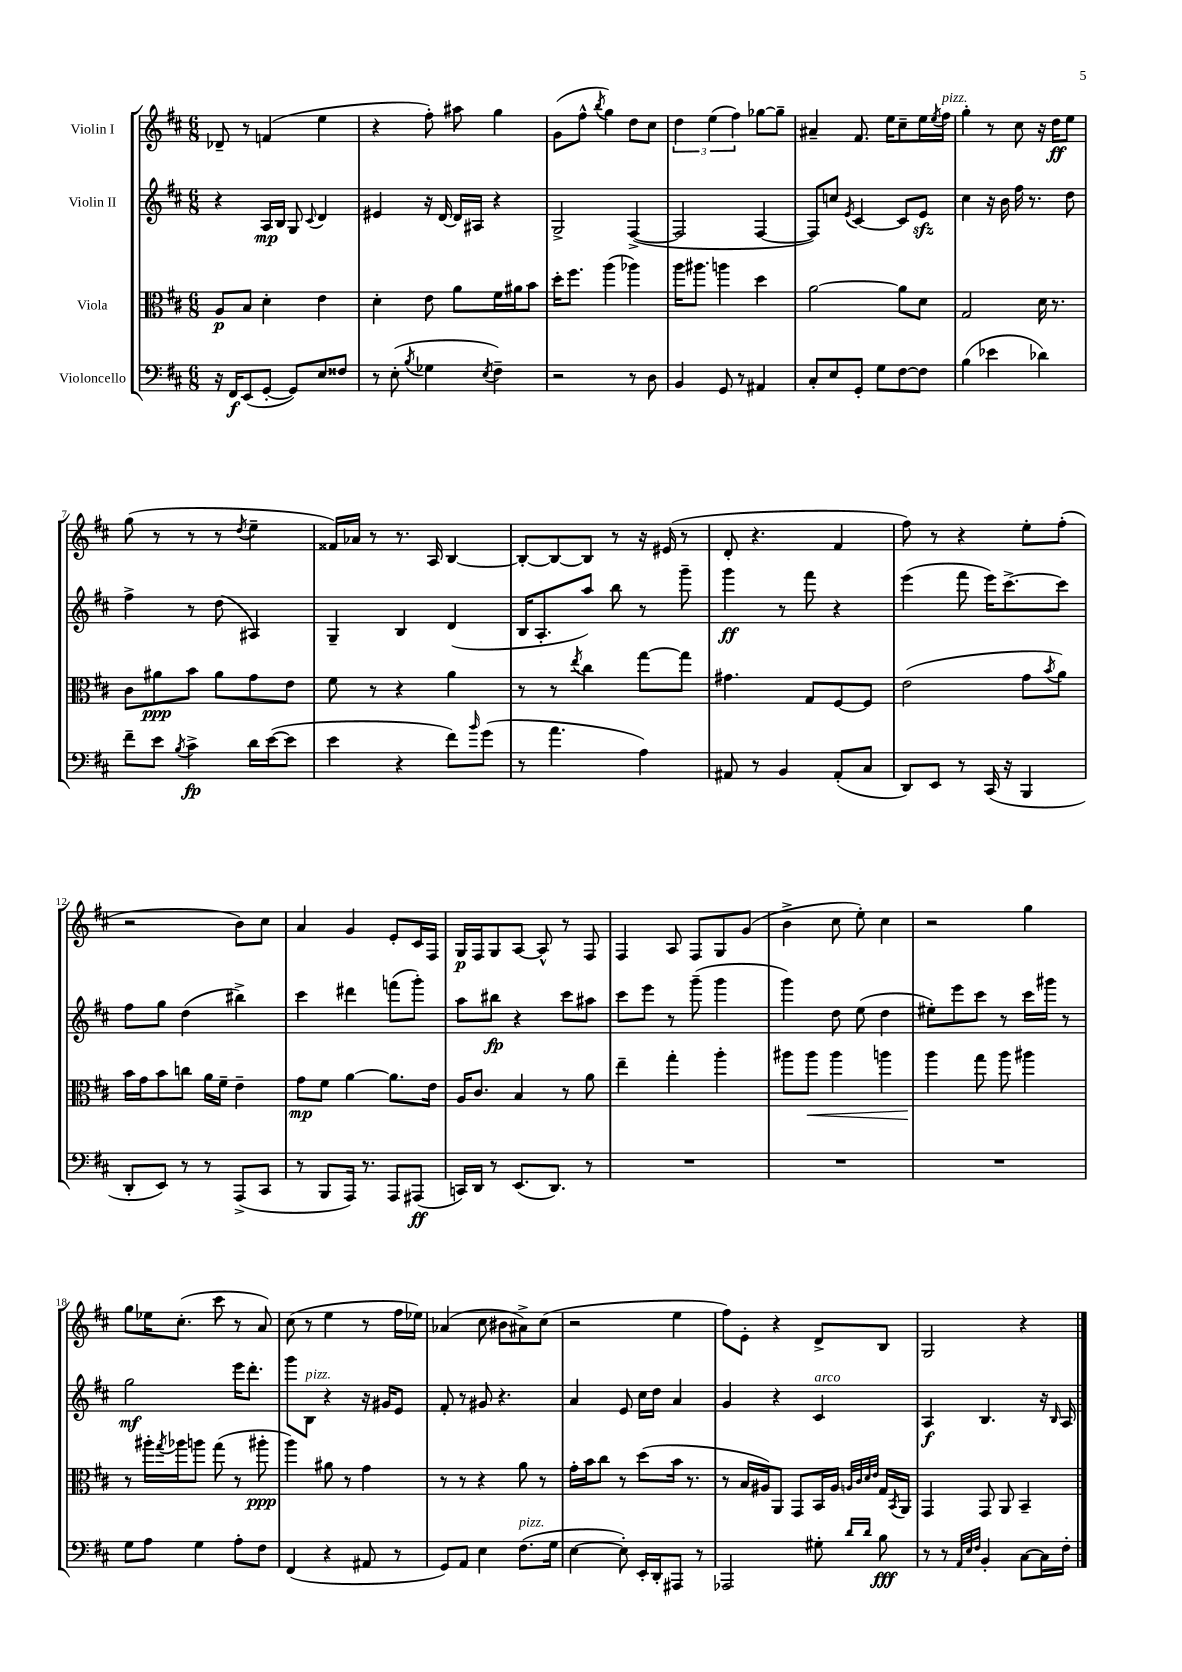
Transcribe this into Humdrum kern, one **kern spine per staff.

**kern	**kern	**kern	**kern
*staff4	*staff3	*staff2	*staff1
*clefF4	*clefC3	*clefG2	*clefG2
*k[f#c#]	*k[f#c#]	*k[f#c#]	*k[f#c#]
*M6/8	*M6/8	*M6/8	*M6/8
16r	8A	4r	8d-~
16FF#	.	.	.
(8EE	8B	.	8r
[8GG'	4d'	16A	(4f
.	.	16B	.
8GG])	.	8G	.
.	.	8qqc#	.
8E	4e	4d	4ee
8F##	.	.	.
=	=	=	=
8r	4d'	4e#	4r
(8E'	.	.	.
8qB	.	.	.
4G-	8e	16r	8ff#')
.	.	[16d	.
.	8a	16d]	8aa#
.	.	16A#	.
8qE	.	.	.
4F#~)	16f#	4r	4gg
.	16a#	.	.
.	8b	.	.
=	=	=	=
2r	16dd'	2G^	(8g
.	8.ff#	.	.
.	.	.	8ff#^^
.	.	.	8qbb
.	(4aa	.	4gg)
8r	4aa-)	([4F#^	8dd
8D	.	.	8cc#
=	=	=	=
4BB	16aa	2F#]	6dd
.	8.aa#	.	.
.	.	.	(6ee
8GG	4aa	.	.
.	.	.	6ff#)
8r	.	.	.
4AA#	4dd	[4F#	[8gg-
.	.	.	8gg-~]
=	=	=	=
8C#'	[2a	8F#])	4a#~
8E	.	8cc	.
.	.	8qe	.
8GG'	.	[4c#	8.f#
8G	.	.	.
.	.	.	16ee
[8F#	8a]	8c#]	8cc#~
8F#]	8d	8e	16ee
.	.	.	8qee
.	.	.	16ff#
=	=	=	=
(4B	2G	4cc#	4gg'
4e-	.	16r	8r
.	.	16b	.
.	.	16ff#	8cc#
.	.	8.r	.
4d-)	16d	.	16r
.	8.r	.	16dd
.	.	8dd	8ee
=	=	=	=
8f#~	8c#	4ff#^	(8gg
8e	8a#	.	8r
8qB	.	.	.
4c#^	8b	8r	8r
.	8a#	(8dd	8r
.	.	.	8qdd
16d	8g	4A#)	4ee~
([16e	.	.	.
8e]	8e	.	.
=	=	=	=
4e	8f#	4G~	16f##)
.	.	.	16a-
.	8r	.	8r
4r	4r	4B	8.r
.	.	.	16A
8f#)	4a	(4d	[4B
16qqb	.	.	.
(8g	.	.	.
=	=	=	=
8r	8r	16B	8B'_
.	.	8.A'	.
4.a	8r	.	8B_
.	8qee	.	.
.	4cc#	8aa)	8B]
.	.	8bb	8r
4A)	[8gg	8r	16r
.	.	.	(16e#
.	8gg]	8ggg~	8r
=	=	=	=
8AA#	4.g#	4ggg	8d'
8r	.	.	4.r
4BB	.	8r	.
.	8G	8fff#	.
(8AA#'	[8F#	4r	4f#
8C#	8F#]	.	.
=	=	=	=
8DD)	(2e	(4eee	8ff#)
8EE	.	.	8r
8r	.	8fff#	4r
(16CC#	.	16eee)	.
16r	.	[8.ccc#^	.
4BBB	8g	.	8ee'
.	8qb	.	.
.	8a)	8ccc#]	(8ff#'
=	=	=	=
8DD'	16b	8ff#	2r
.	16g	.	.
8EE)	8b	8gg	.
8r	8cc	(4dd	.
8r	16a	.	.
.	16f#~	.	.
(8AAA^	4e~	4bb#^)	8b)
8CC#	.	.	8cc#
=	=	=	=
8r	8g	4ccc#	4a
8BBB	8f#	.	.
16AAA)	[4a	4ddd#	4g
8.r	.	.	.
8AAA	8.a]	(8fff	8e'
(8AAA#	.	8ggg')	16c#
.	16e	.	16F#
=	=	=	=
16CC)	16A	8aa	16G
16DD	8.c#	.	16F#
8r	.	8bb#	8G
(8.EE	4B	4r	[8A
.	.	.	8A^^]
8.DD)	.	.	.
.	8r	8ccc#	8r
8r	8a	8aa#	8F#
=	=	=	=
2.r	4ee~	8ccc#	4F#
.	.	8eee	.
.	4gg'	8r	8A
.	.	(8ggg~	8F#
.	4aa'	4ggg	8G
.	.	.	(8g
=	=	=	=
2.r	8aa#	4ggg)	4b^
.	8aa#	.	.
.	4aa#	8dd	8cc#
.	.	(8ee	8ee')
.	4aa	4dd	4cc#
=	=	=	=
2.r	4aa	8ee#')	2r
.	.	8eee	.
.	8gg	8ccc#	.
.	8aa	8r	.
.	4aa#	16ccc#	4gg
.	.	16ggg#	.
.	.	8r	.
=	=	=	=
8G	8r	2gg	8gg
8A	16aa#'	.	16ee-
.	8qgg	.	.
.	16aa-	.	(8.cc#'
4G	8aa	.	.
.	(8gg	.	8ccc#
8A'	8r	16eee	8r
.	.	8.ddd'	.
8F#	8aa#'	.	8a)
=	=	=	=
(4FF#	4aa)	8ggg	(8cc#
.	.	8B	8r
4r	8a#	4r	4ee
.	8r	.	.
8AA#	4g	16r	8r
.	.	16g#	.
8r	.	8e	16ff#
.	.	.	16ee-)
=	=	=	=
8GG)	8r	8f#'	(4a-
8AA	8r	8r	.
4E	4r	8g#	8cc#
.	.	4.r	8b#
(8.F#	8a	.	8a#^)
.	8r	.	(8cc#
16G	.	.	.
=	=	=	=
[4E	16g'	4a	2r
.	16b	.	.
.	8cc#	.	.
8E'])	8r	8e	.
16EE'	(8dd	16cc#	.
16DD'	.	16dd	.
8AAA#	16b	4a	4ee
.	8.r	.	.
8r	.	.	.
=	=	=	=
2AAA-	8r	4g	8ff#)
.	16B	.	8e'
.	16A#)	.	.
.	8AA	4r	4r
.	8GG	.	.
8G#'	16BB	4c#	8d^
.	16A#	.	.
.	32qqA	.	.
.	32qqc#	.	.
16qqd	32qqd	.	.
16qqd	32qqe	.	.
8B	16G	.	8B
.	8qBB	.	.
.	16AA	.	.
=	=	=	=
8r	4GG	4A	2G
8r	.	.	.
32qqAA	.	.	.
32qqE	.	.	.
32qqF#	.	.	.
4BB'	8GG	4.B	.
.	8AA	.	.
[8C#	4BB~	.	4r
16C#]	.	16r	.
.	.	16qqB	.
16F#'	.	16A	.
==	==	==	==
*-	*-	*-	*-
